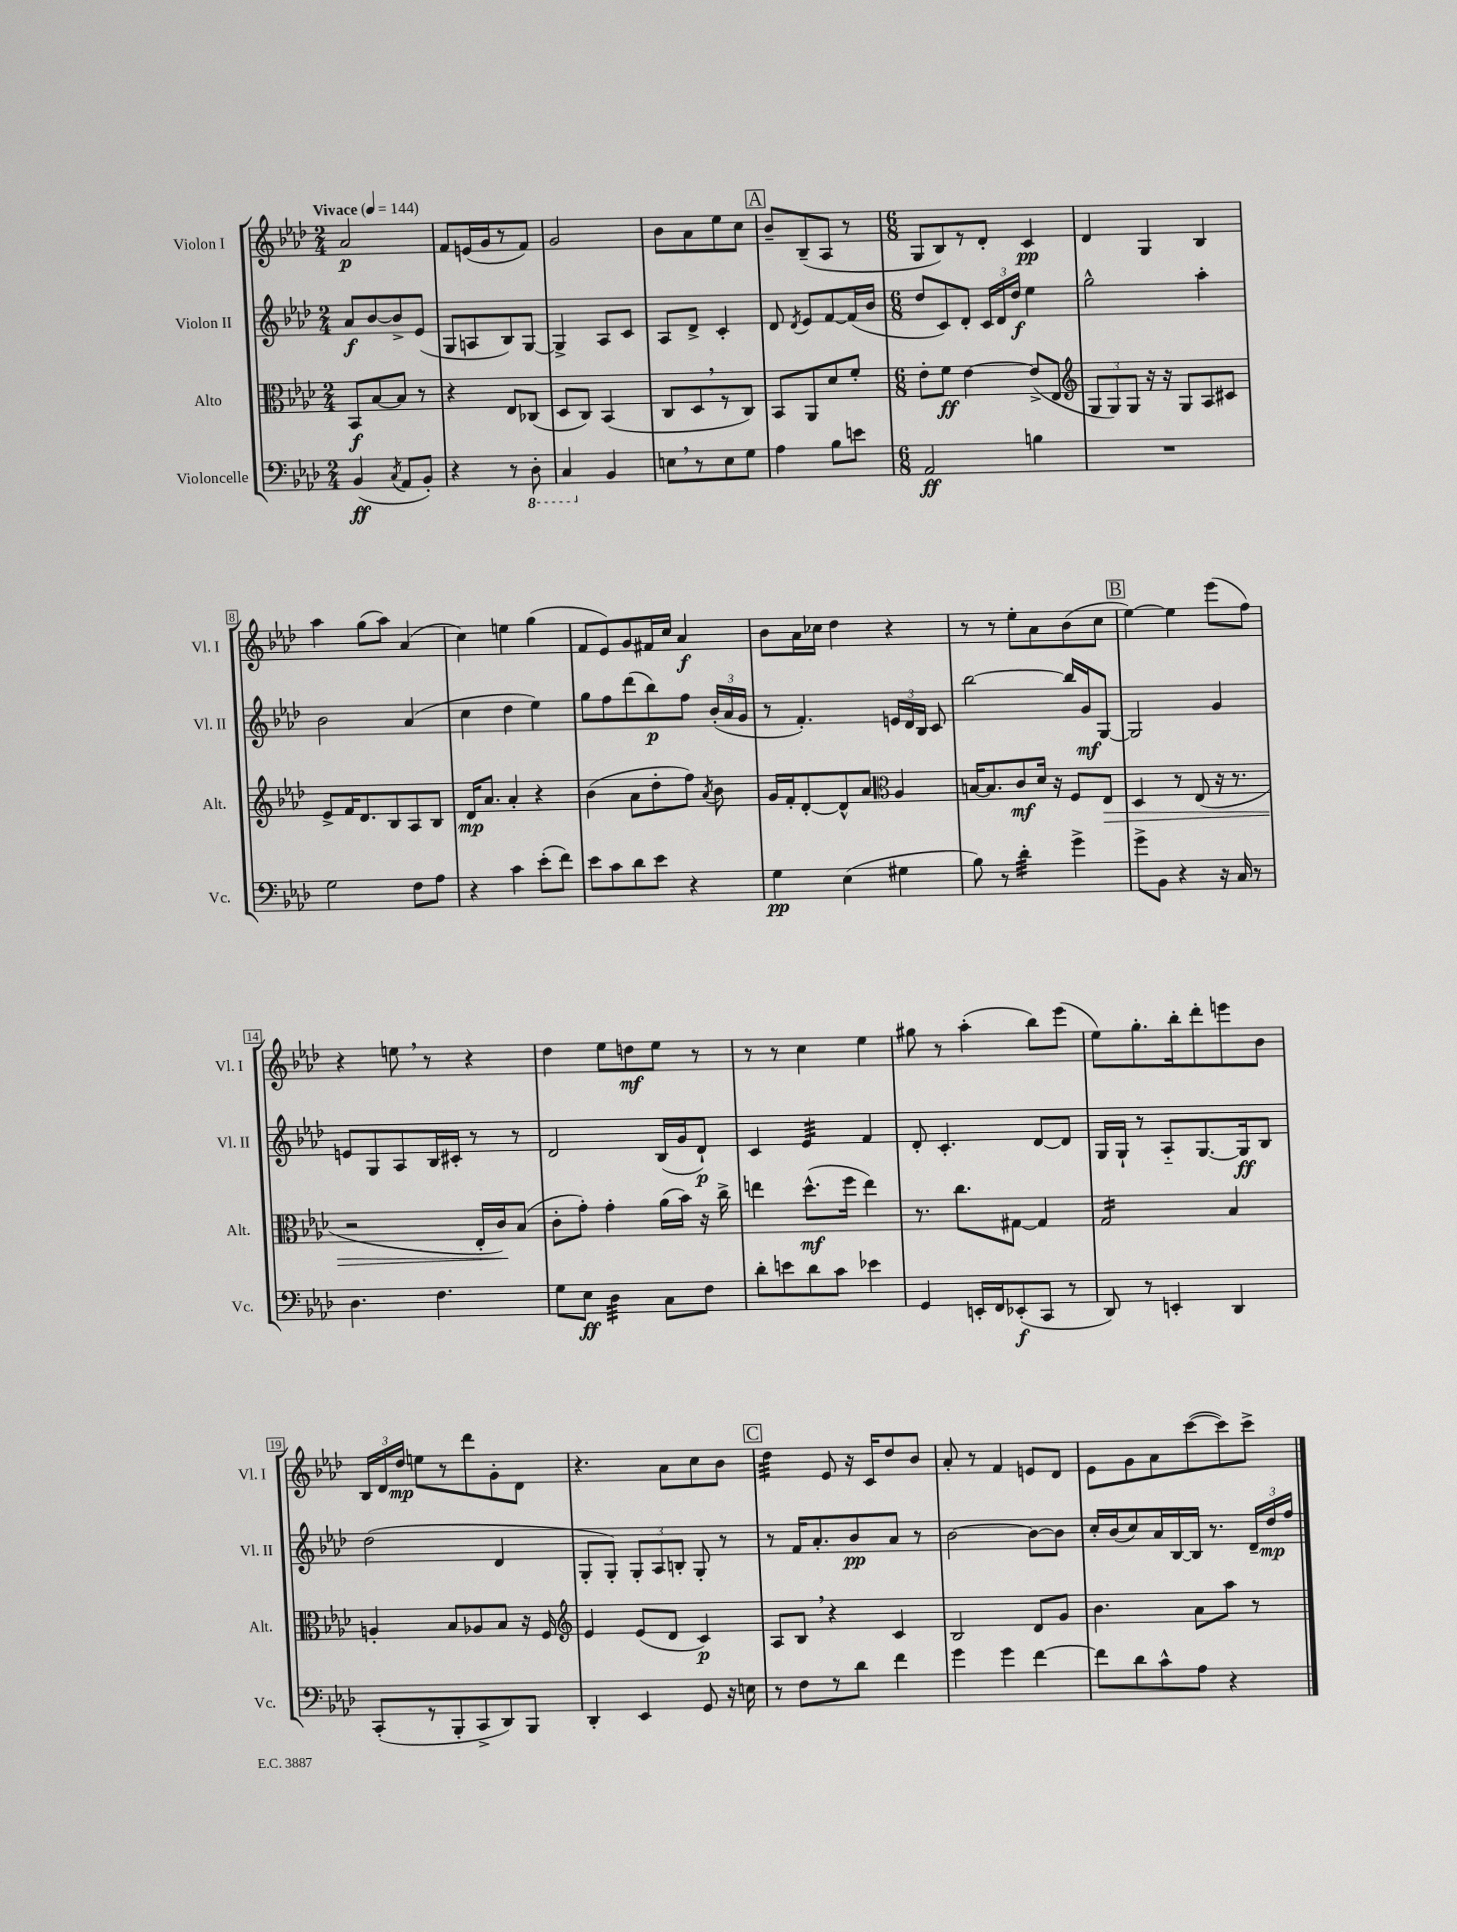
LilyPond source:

<<
\new StaffGroup <<
\new Staff = "s0" \with { instrumentName = "Violon I" shortInstrumentName = "Vl. I" } {
    \clef treble \key aes \major \numericTimeSignature \time 2/4 \tempo "Vivace" 4 = 144
    \autoBeamOff aes'2\p |
    f'8[ e'16( g'16 r8 f'8]) |
    g'2 |
    bes'8[ aes'8 ees''8 c''8] |
    \mark \markup { \box "A" } bes'8[-- bes8--( aes8] r8 |
    \numericTimeSignature \time 6/8 g8[ bes8) r8 des'8]-. c'4\pp |
    des'4 g4 bes4 |
    aes''4 g''8[( aes''8]) aes'4( |
    c''4) e''4 g''4( |
    f'8[ ees'8) g'8 fis'16 c''16] aes'4\f |
    bes'8[ aes'16 ces''16] des''4 r4 |
    r8 r8 ees''8[-. aes'8 bes'8( c''8] |
    \mark \markup { \box "B" } ees''4~) ees''4 ees'''8[( f''8]) |
    r4 e''8 \breathe r8 r4 |
    des''4 ees''8[ d''8\mf ees''8] r8 |
    r8 r8 c''4 ees''4 |
    gis''8 r8 aes''4-.( bes''8[) ees'''8]( |
    ees''8[) g''8.-. bes''16-. des'''8-. e'''8 bes'8] |
    \tuplet 3/2 { bes16[ des'16 des''16]\mp } e''8[ r8 des'''8 g'8-. des'8] |
    r4. aes'8[ c''8 bes'8] |
    \mark \markup { \box "C" } des''4:32 ees'8 r16 c'16[ des''8 bes'8] |
    aes'8-. r8 f'4 e'8[ des'8] |
    ees'8[ g'8 aes'8 c'''8~( c'''8) c'''8]-> \bar "|." |
}
\new Staff = "s1" \with { instrumentName = "Violon II" shortInstrumentName = "Vl. II" } {
    \clef treble \key aes \major \numericTimeSignature \time 2/4
    \autoBeamOff aes'8[\f bes'8~ bes'8-> ees'8]( |
    g8[ a8 bes8) g8]~ |
    g4-> aes8[ c'8] |
    aes8[ des'8]-> c'4-. |
    \mark \markup { \box "A" } des'8 \acciaccatura { des'8 } ees'8[ f'8~ f'16( bes'16] |
    \numericTimeSignature \time 6/8 des''8[ c'8) des'8]-. \tuplet 3/2 { c'16[ des'16 des''16]\f } ees''4 |
    g''2-^ aes''4-. |
    bes'2 aes'4( |
    c''4 des''4 ees''4) |
    g''8[ f''8 des'''8( bes''8\p) f''8] \tuplet 3/2 { bes'16[-.( aes'16 g'16] } |
    r8 f'4.-.) \tuplet 3/2 { e'16[ des'16 bes16] } c'8 |
    bes''2~ bes''16[ g'16\mf g8]~ |
    \mark \markup { \box "B" } g2 g'4 |
    e'8[ g8 aes8 bes16 cis'16]-. r8 r8 |
    des'2 bes16[( g'16 des'8]-!\p) |
    c'4 ees'4:32 f'4 |
    des'8-. c'4.-. des'8[~ des'8] |
    g16[ g16]-! r8 aes8[-_ g8.~ g16\ff bes8] |
    des''2( des'4 |
    g8[-. g8]-.) \tuplet 3/2 { g8[-. aes8 b8]-. } g8-. r8 |
    \mark \markup { \box "C" } r8 f'16[ aes'8.-. bes'8\pp aes'8] r8 |
    bes'2~ bes'8[~ bes'8] |
    c''16[-. bes'16( c''8) aes'16 bes16~ bes16] r8. \tuplet 3/2 { des'16[-- des''16\mp f''16] } \bar "|." |
}
\new Staff = "s2" \with { instrumentName = "Alto" shortInstrumentName = "Alt." } {
    \clef alto \key aes \major \numericTimeSignature \time 2/4
    \autoBeamOff bes,8[\f bes8~ bes8] r8 |
    r4 ees8[ ces8]( |
    des8[ c8]) bes,4( |
    c8[ des8 \breathe r8 c8]) |
    \mark \markup { \box "A" } bes,8[ aes,8 des'8 f'8]-. |
    \numericTimeSignature \time 6/8 ees'8[-. f'8]\ff ees'4~ ees'8[->( ees8] |
    \clef treble \tuplet 3/2 { g8[ g8) g8] } r16 r16 g8[ aes8 cis'8] |
    ees'8[-> f'16 des'8. bes8 aes8 bes8] |
    des'16[\mp aes'8.] aes'4-. r4 |
    bes'4( aes'8[ des''8-. f''8]) \acciaccatura { aes'8 } bes'8 |
    g'16[ f'16-. des'8~-. des'8-^ aes'8] \clef alto aes4 |
    b16[~ b8. c'8\mf des'16] r16 f8[ ees8]\> |
    \mark \markup { \box "B" } des4 r8 ees8( r16 r8. |
    r2 ees16[-. c'16\!) bes8]( |
    c'8[-. g'8]-.) g'4-. aes'16[( bes'16]) r16 c''16-> |
    e''4 des''8.[-^\mf( f''16] e''4) |
    r8. c''8.[ gis8]~ gis4 |
    g2:16 bes4 |
    a4-. bes8[ aes8 bes8] r16 f16 |
    \clef treble ees'4 ees'8[( des'8] c'4\p) |
    \mark \markup { \box "C" } aes8[ bes8] \breathe r4 c'4 |
    bes2 des'8[ g'8] |
    bes'4. aes'8[ aes''8] r8 \bar "|." |
}
\new Staff = "s3" \with { instrumentName = "Violoncelle" shortInstrumentName = "Vc." } {
    \clef bass \key aes \major \numericTimeSignature \time 2/4
    \autoBeamOff bes,4\ff( \acciaccatura { c8 } aes,8[ bes,8]-.) |
    r4 r8 \ottava #-1 des,8-. |
    c,4 \ottava #0 bes,4 |
    e8[ \breathe r8 e8 g8] |
    \mark \markup { \box "A" } aes4 bes8[ e'8] |
    \numericTimeSignature \time 6/8 aes,2\ff b4 |
    R2. |
    g2 f8[ aes8] |
    r4 c'4 ees'8[-.( f'8]) |
    ees'8[ c'8 des'8 ees'8] r4 |
    g4\pp ees4( gis4 |
    bes8) r8 des'4:32-. g'4-> |
    \mark \markup { \box "B" } g'8[-> bes,8] r4 r16 c16 r8 |
    des4. f4. |
    g8[ ees8]\ff des4:32 c8[ f8] |
    des'8[-. e'8 des'8 c'8] ees'4 |
    g,4 e,16[-. f,16 ees,8-.\f( c,8] r8 |
    des,8) r8 e,4-. des,4 |
    c,8[-.( r8 bes,,8-. c,8-> des,8) bes,,8] |
    des,4-. ees,4 g,8 r16 e16 |
    \mark \markup { \box "C" } r8 f8[ r8 des'8] f'4 |
    g'4 g'4 f'4~ |
    f'8[ des'8 c'8-^ aes8] r4 \bar "|." |
}
>>
>>
\layout { \context { \Score \override BarNumber.stencil = #(make-stencil-boxer 0.1 0.3 ly:text-interface::print) } }
